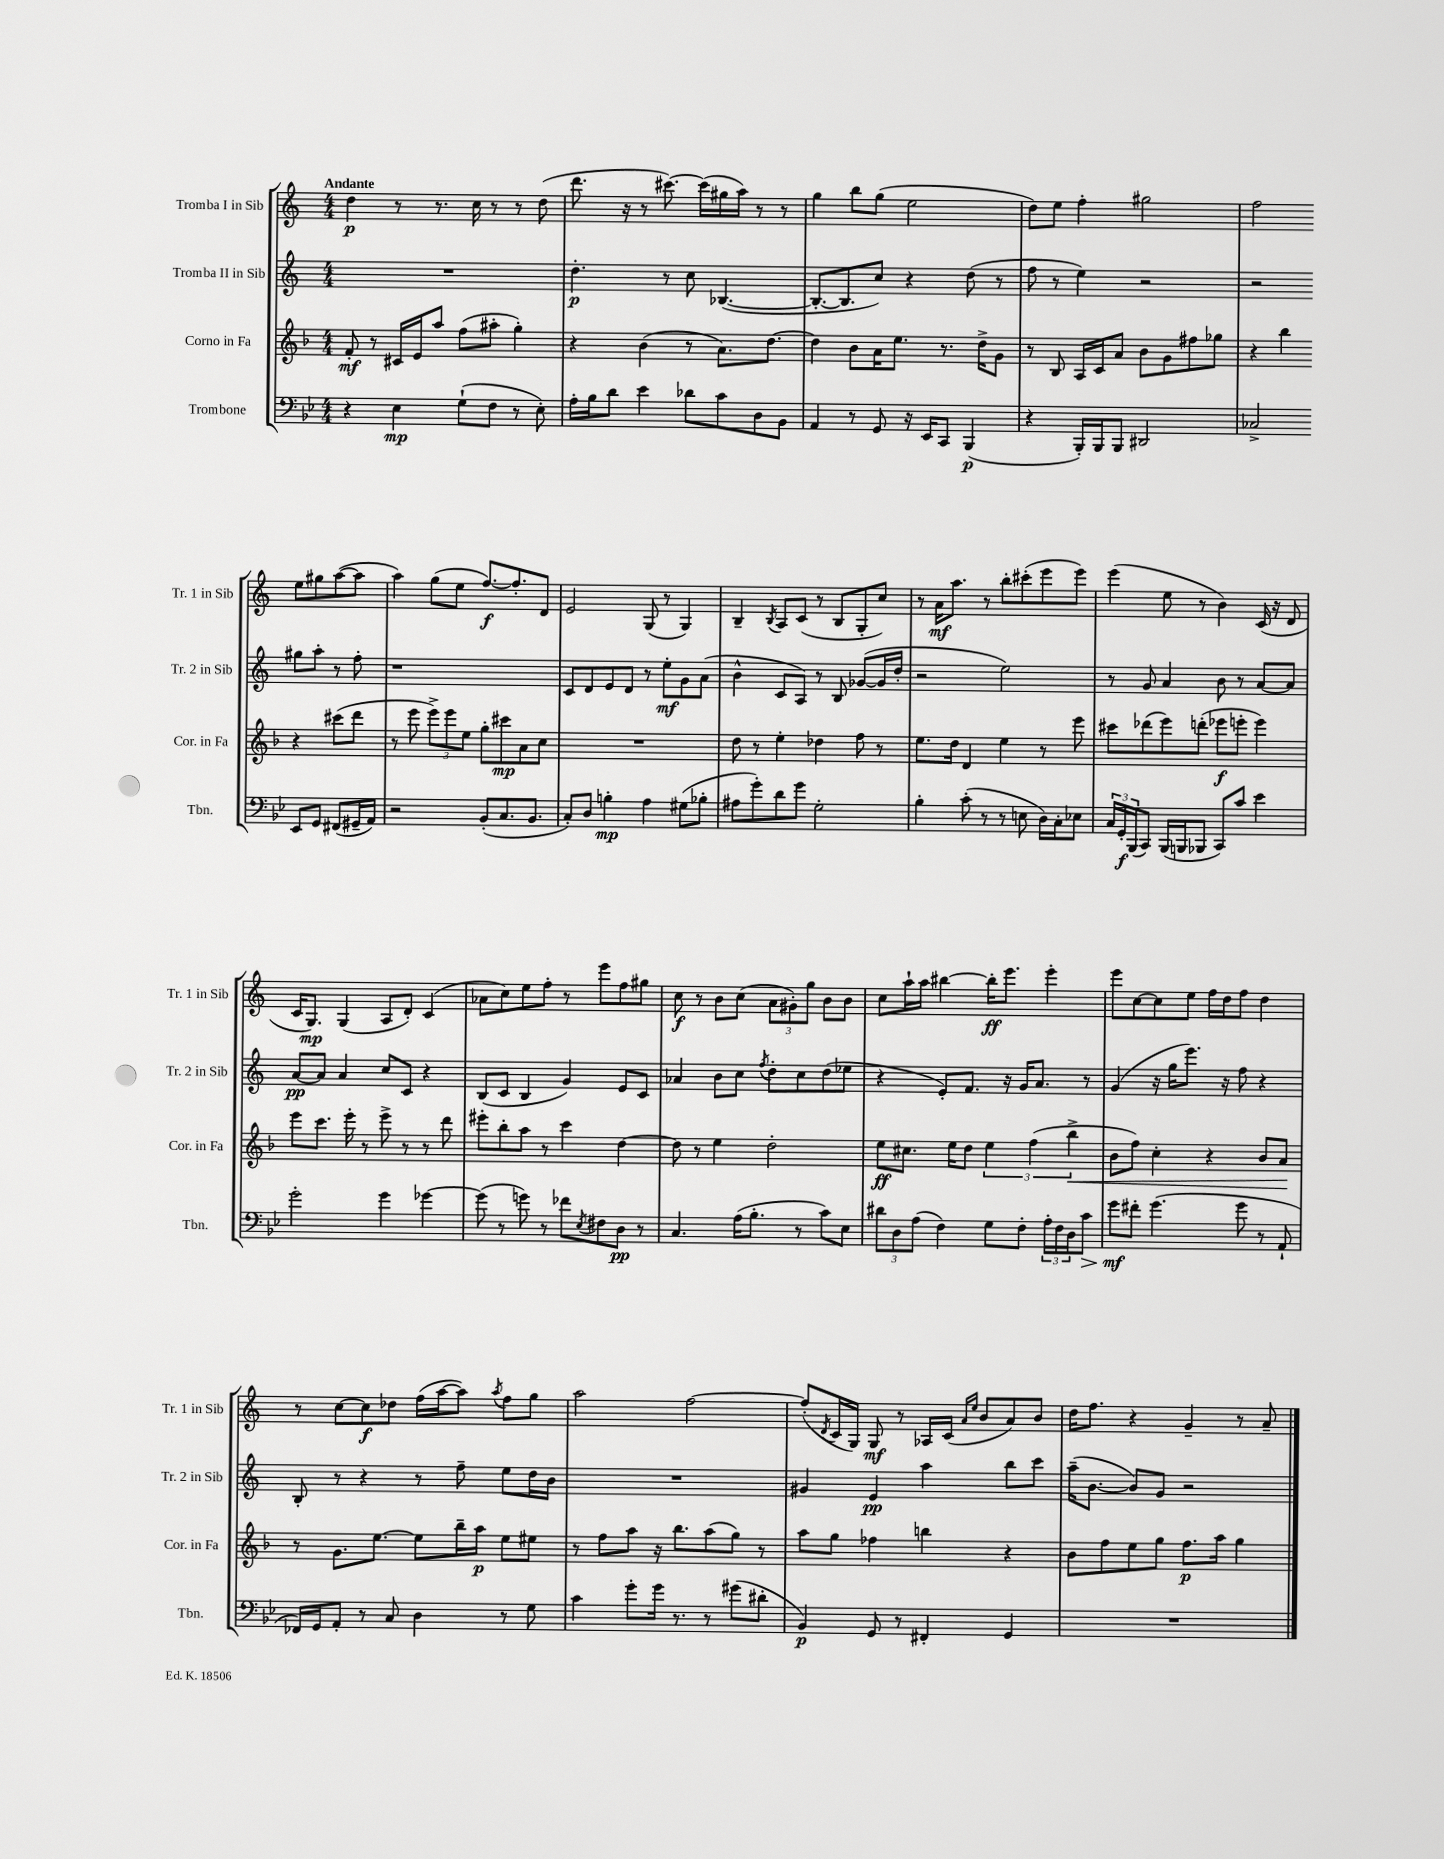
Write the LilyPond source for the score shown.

<<
\new StaffGroup <<
\new Staff = "s0" \with { instrumentName = "Tromba I in Sib" shortInstrumentName = "Tr. 1 in Sib" } {
    \clef treble \key c \major \numericTimeSignature \time 4/4 \tempo "Andante"
    d''4\p r8 r8. c''16 r8 r8 d''8( |
    d'''8. r16 r8 cis'''8.~) cis'''16( gis''16 a''16) r8 r8 |
    g''4 b''8 g''8( e''2 |
    d''8) e''8 f''4-. gis''2 |
    f''2 e''8 gis''8 a''8~( a''8 |
    a''4) g''8( e''8 f''8.~\f) f''8.-. d'8 |
    e'2 g8( r8 g4) |
    b4-- \acciaccatura { b8 } a8 c'8( r8 b8 g8-. c''8) |
    r8 a'16\mf a''8. r8 b''8-. cis'''8-.( e'''8 e'''8) |
    e'''4( e''8 r8 b'4) c'16( r16 d'8 |
    c'16 g8.\mp) g4( a8 d'8-.) c'4( |
    aes'8 c''8) e''8 f''8-. r8 e'''8 f''8 gis''8 |
    c''8\f r8 b'8 c''8( \tuplet 3/2 { a'8 gis'8-.) g''8 } b'8 b'8 |
    c''8 a''16-! a''16 bis''4~ bis''16-.\ff e'''8. e'''4-. |
    e'''8 c''8~ c''8 e''8 f''16 d''16 f''8 d''4 |
    r8 c''8~ c''8\f des''8 f''16( a''16~ a''8) \acciaccatura { a''8 } f''8 g''8 |
    a''2 f''2~ |
    f''8-.( \acciaccatura { d'8 } c'16 g16) g8\mf r8 aes16 c'16( \grace { a'16 e''16 } b'8 a'8) b'8 |
    d''16 f''8. r4 g'4-- r8 a'8-- \bar "|." |
}
\new Staff = "s1" \with { instrumentName = "Tromba II in Sib" shortInstrumentName = "Tr. 2 in Sib" } {
    \clef treble \key c \major \numericTimeSignature \time 4/4
    R1 |
    d''4.-.\p r8 c''8 bes4.~( |
    bes8.~-. bes8. c''8) r4 d''8( r8 |
    f''8 r8 e''4) r2 |
    r2 gis''8 a''8-. r8 f''8-. |
    r1 |
    c'8 d'8 e'8 d'8 r8 e''8-.\mf g'8 a'8( |
    b'4-^ c'8 a8) r8 b8 ges'8~( ges'16 d''16-. |
    r2 e''2) |
    r8 g'8 a'4 b'8 r8 a'8~ a'8 |
    a'8~\pp a'8 a'4 c''8 c'8 r4 |
    b8( c'8 b4 g'4) e'8 c'8 |
    aes'4 b'8 c''8 \acciaccatura { f''8 } d''8-. c''8 d''8( ees''8 |
    r4 e'8-.) f'8. r16 g'16 a'8. r8 |
    g'4( r16 g''16 e'''8.) r16 f''8 r4 |
    b8-. r8 r4 r8 f''8-- e''8 d''16 b'16 |
    R1 |
    gis'4 e'4\pp a''4 b''8 c'''8 |
    a''16--( b'8.~ b'8) g'8 r2 \bar "|." |
}
\new Staff = "s2" \with { instrumentName = "Corno in Fa" shortInstrumentName = "Cor. in Fa" } {
    \clef treble \key f \major \numericTimeSignature \time 4/4
    f'8-.\mf r8 cis'16 e'16 a''8 f''8( ais''8-. g''4-.) |
    r4 bes'4( r8 a'8.) d''8.~ |
    d''4 bes'8 a'16 e''8. r8. d''16-> g'8 |
    r8 bes8 a16 c'16 a'8 bes'8 g'8 fis''8 ges''8 |
    r4 bes''4 r4 cis'''8( d'''8 |
    r8 e'''8 \tuplet 3/2 { e'''8->) e'''8 e''8 } g''8-. cis'''8\mp a'8 c''8 |
    R1 |
    d''8 r8 e''4-. des''4 f''8 r8 |
    e''8. d''16 d'4 e''4 r8 e'''8 |
    cis'''8 des'''8( e'''8) d'''8-.( ees'''8\f e'''8-. e'''4) |
    e'''8 c'''8. e'''16-. r8 e'''8-> r8 r8 d'''8 |
    eis'''8-. bes''8-. a''8 r8 c'''4 d''4~ |
    d''8 r8 e''4 d''2-. |
    e''8\ff cis''8. e''16 d''8 \tuplet 3/2 { e''4 f''4( bes''4->\< } |
    bes'8 f''8) c''4-. r4 bes'8 a'8\! |
    r8 g'8. e''8.~ e''8 bes''16-- a''16\p e''8 eis''8 |
    r8 f''8 a''8 r16 bes''8. a''8( g''8) r8 |
    a''8 g''8 fes''4 b''4 r4 |
    bes'8 f''8 e''8 g''8 f''8.\p a''16 g''4 \bar "|." |
}
\new Staff = "s3" \with { instrumentName = "Trombone" shortInstrumentName = "Tbn." } {
    \clef bass \key bes \major \numericTimeSignature \time 4/4
    r4 ees4\mp g8-!( f8 r8 ees8-.) |
    a16-. bes16 d'8 ees'4 des'8 c'8 d8 bes,8 |
    a,4 r8 g,8 r16 ees,16 c,8 bes,,4\p( |
    r4 bes,,16-.) bes,,16 bes,,8 dis,2 |
    ces2-> ees,8 g,8 fis,8( gis,16-- a,16) |
    r2 bes,8-.( c8. bes,8. |
    c8-.) d8 b4-.\mp a4 gis8( bes8-. |
    ais8 g'8-.) d'8 g'8 g2-. |
    bes4-. c'8-.( r8 r8 e8 d16) c16-. ees8 |
    \tuplet 3/2 { c16 g,16-.\f bes,,16( } c,8) bes,,16( b,,16 bes,,8 c,8) c'8 ees'4 |
    g'2-. g'4 ges'4~ |
    ges'8( r8 g'8) r8 fes'8 \acciaccatura { ees8 } fis8 d8\pp r8 |
    c4. a16( bes8.-. r8 c'8) ees8 |
    \tuplet 3/2 { dis'8 d8 a8( } f4) g8 f8-. \tuplet 3/2 { a16-. f16 d16 } c'8\> |
    g'8\mf\! fis'8-. g'4.( g'8 r8 a,8-! |
    fes,16) g,16 a,8-. r8 c8 d4 r8 g8 |
    c'4 g'8-. g'16 r8. r8 gis'8( dis'8-. |
    bes,4\p) g,8 r8 fis,4-. g,4 |
    R1 \bar "|." |
}
>>
>>
\layout { \context { \Score \remove "Bar_number_engraver" } }
